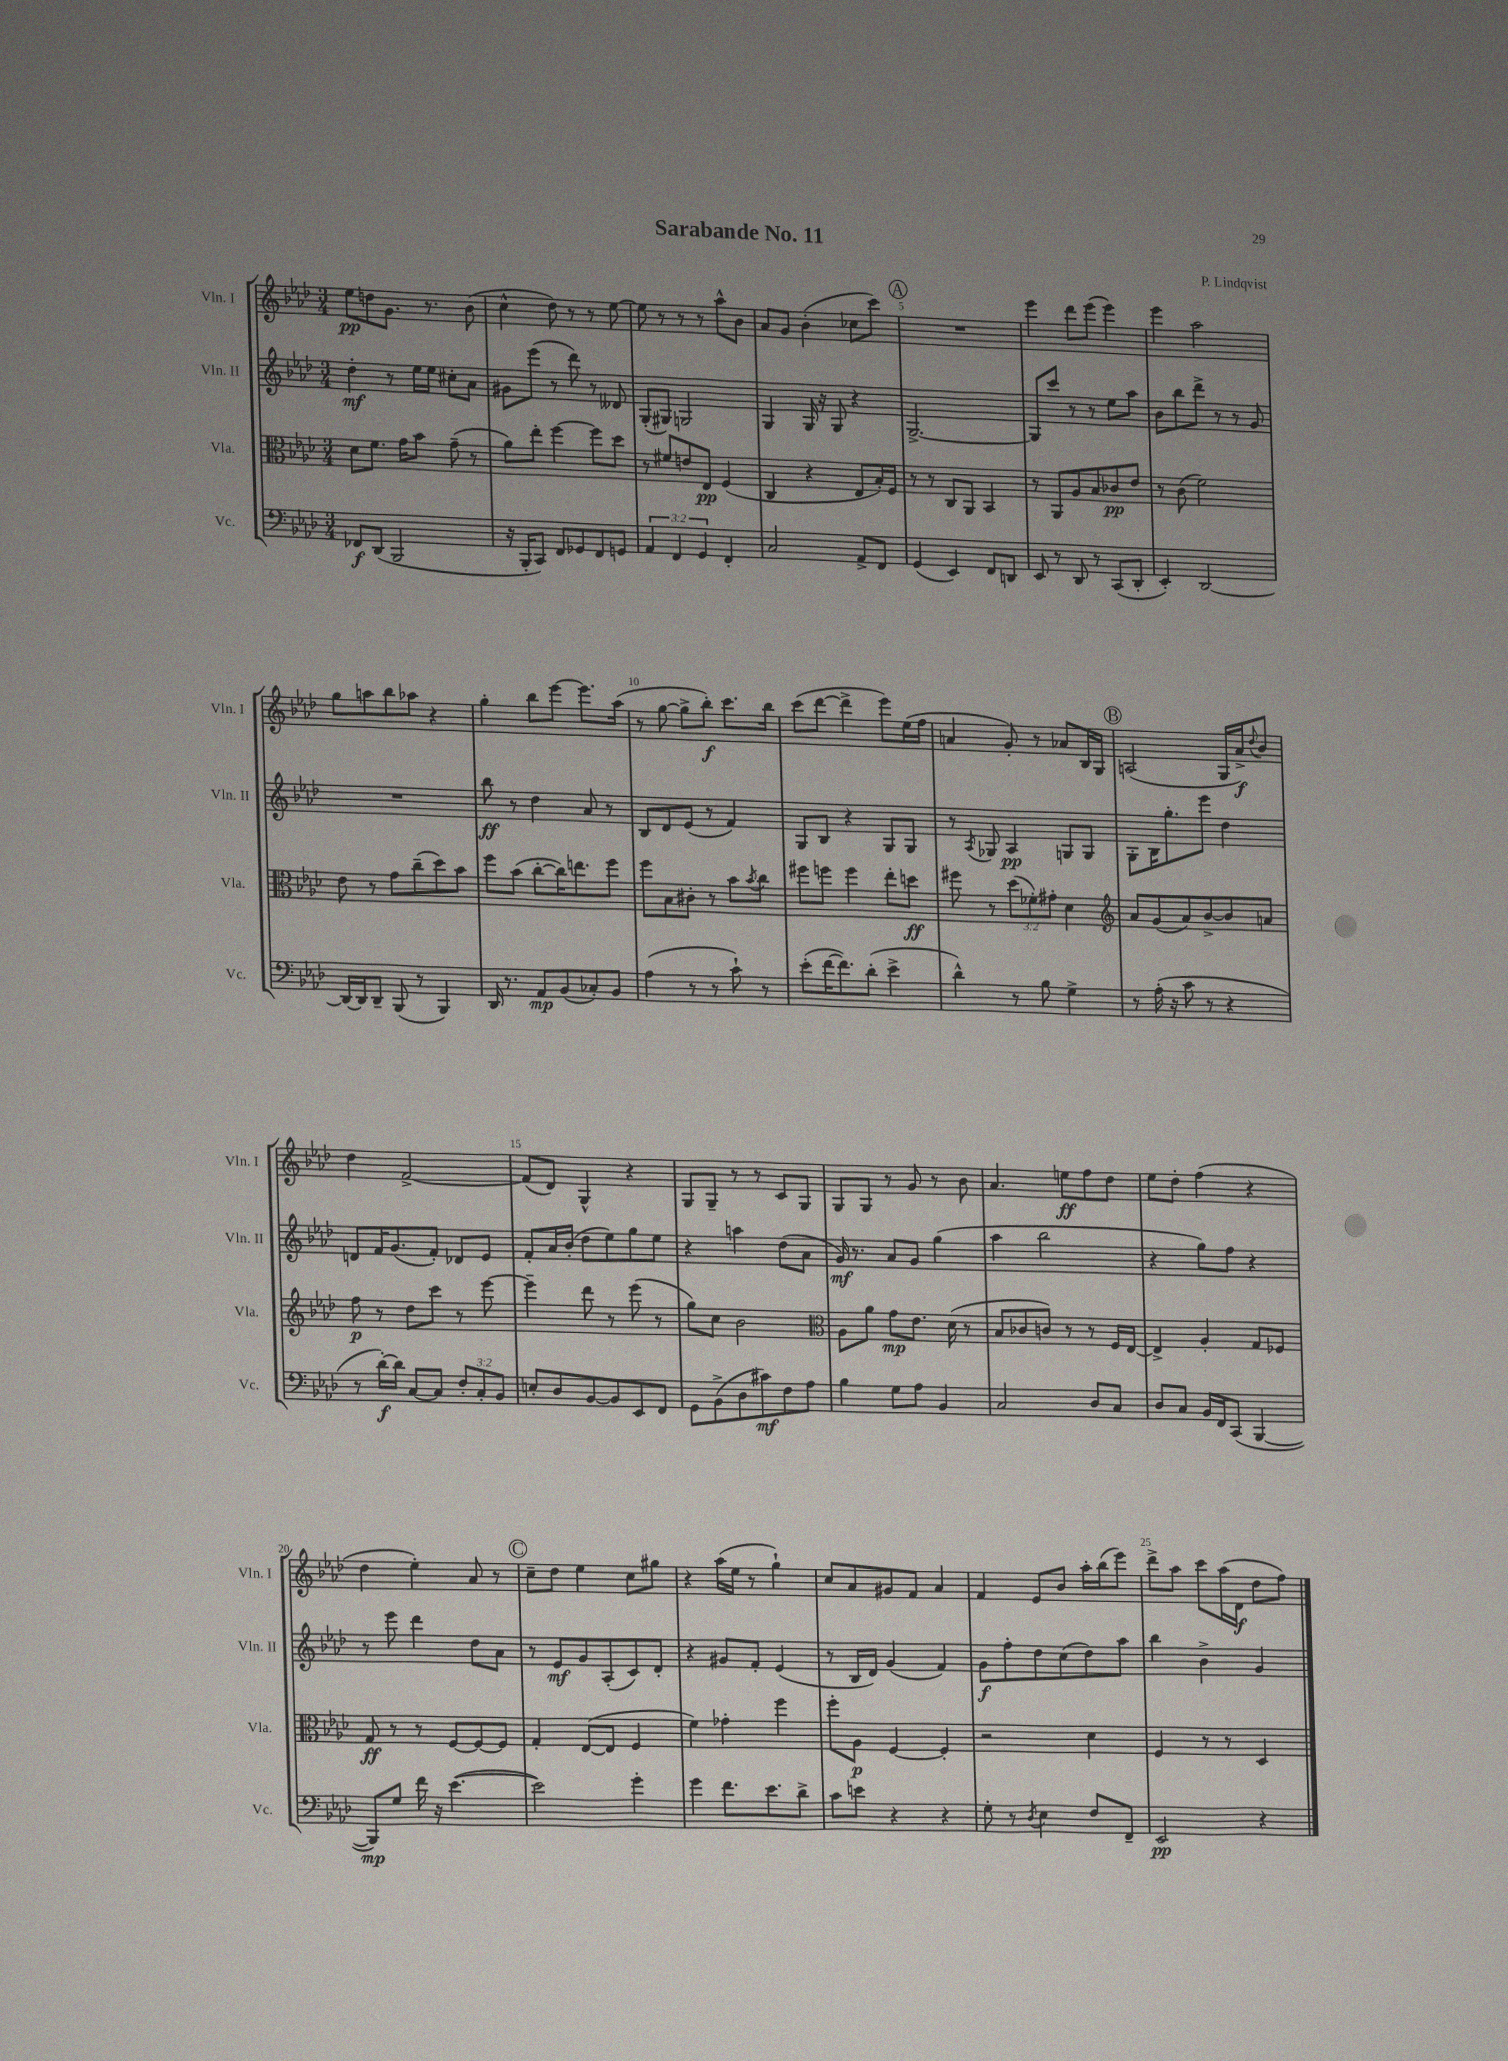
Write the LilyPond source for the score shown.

\header { title = "Sarabande No. 11" composer = "P. Lindqvist" }
<<
\new StaffGroup <<
\new Staff = "s0" \with { instrumentName = "Vln. I" shortInstrumentName = "Vln. I" } {
    \clef treble \key aes \major \numericTimeSignature \time 3/4
    ees''8\pp d''8 g'8. r8. bes'8( |
    c''4-^ des''8) r8 r8 ees''8~ |
    ees''8 r8 r8 r8 aes''8-^ bes'8 |
    aes'8 g'8 bes'4-.( ces''8 c'''8) |
    \mark \markup { \circle "A" } R2. |
    ees'''4 des'''8 ees'''8( ees'''4) |
    ees'''4 aes''2 |
    g''8 a''8 bes''8 aes''8 r4 |
    g''4-. bes''8 ees'''8~ ees'''8. aes''16( |
    r8 g''8~ g''8-> bes''8-.\f) c'''8. bes''16 |
    c'''8( des'''8~ des'''4-> ees'''8) ees''16( f''16 |
    a'4 g'8-.) r8 aes'8 bes16 g16 |
    \mark \markup { \circle "B" } a2( g16 aes'16->\f) \appoggiatura { des''8 } bes'8 |
    des''4 f'2~-> |
    f'8( des'8) g4-^ r4 |
    g8 g8-- r8 r8 c'8 g8 |
    g8 g8 r8 g'8 r8 bes'8 |
    aes'4. e''8\ff f''8 des''8 |
    ees''8 des''8-. f''4( r4 |
    des''4 ees''4-.) aes'8 r8 |
    \mark \markup { \circle "C" } c''8-- des''8 ees''4 c''8 gis''8 |
    r4 aes''16( ees''16 r8 g''4-!) |
    c''8 aes'8 gis'8 f'8 aes'4 |
    f'4 ees'8 bes'8 aes''16-. bes''16( ees'''8) |
    des'''8-> aes''8 c'''8 aes''16( des'16\f des''8 f''8) \bar "|." |
}
\new Staff = "s1" \with { instrumentName = "Vln. II" shortInstrumentName = "Vln. II" } {
    \clef treble \key aes \major \numericTimeSignature \time 3/4
    des''4-.\mf r8 ees''16 ees''16 cis''8-. aes'8 |
    gis'8 ees'''8( r8 des'''8) r8 deses'8 |
    g8-.( gis8) g2 |
    g4 g16 r16 g8 r4 |
    \mark \markup { \circle "A" } g2.~-> |
    g8 c'''8 r8 r8 ees''8 aes''8 |
    bes'8 bes''8 des'''8-> r8 r8 g'8 |
    R2. |
    bes''8\ff r8 des''4 aes'8 r8 |
    bes8 des'8 ees'8( r8 f'4) |
    g8 bes8 r4 g8 g8 |
    r8 \acciaccatura { aes8 } ges8 aes4\pp g8 g8 |
    \mark \markup { \circle "B" } g8-. bes16 g''8.-. ees'''8 des''4 |
    d'8 f'16 g'8.( f'8-.) des'8 ees'8 |
    f'8-. aes'16 bes'16-.( des''8 ees''8) g''8 ees''8 |
    r4 a''4 des''8( aes'8 |
    g'16\mf) r8. aes'8 g'8 g''4( |
    aes''4 bes''2 |
    r4 g''8) f''8 r4 |
    r8 ees'''8 des'''4 des''8 aes'8 |
    \mark \markup { \circle "C" } r8 ees'8\mf g'8 aes8-.( c'8) des'8-. |
    r4 gis'8 f'8-. ees'4( |
    r8 bes16 des'16) g'4( f'4) |
    g'8\f f''8-. des''8 c''8( des''8) aes''8 |
    bes''4 bes'4-> g'4 \bar "|." |
}
\new Staff = "s2" \with { instrumentName = "Vla." shortInstrumentName = "Vla." } {
    \clef alto \key aes \major \numericTimeSignature \time 3/4 \override Staff.TupletNumber.text = #tuplet-number::calc-fraction-text
    des'8 f'8. g'16 bes'8 g'8--( r8 |
    aes'8) ees''8-. f''4~ f''8 des''8 |
    r8 fis'8 e'8 ees8\pp f4( |
    c4 r4 ees8 bes16-.) f16 |
    \mark \markup { \circle "A" } r8 r8 c8 aes,8 bes,4 |
    r8 aes,8 aes8 bes8 ces'8\pp ees'8 |
    r8 c'8( f'2) |
    ees'8 r8 g'8 c''8--( des''8) bes'8 |
    f''8 bes'8( c''8~-. c''16) e''8. f''8 |
    f''8 bes8 cis'8-. r8 bes'8 \acciaccatura { bes'8 } c''8 |
    fis''8 f''8 f''4 ees''8-. d''8\ff |
    fis''8 r8 \tuplet 3/2 { des''8( fes'8-.) gis'8-. } des'4 |
    \mark \markup { \circle "B" } \clef treble aes'8 g'8( aes'8) bes'8~-> bes'8 a'8 |
    f''8\p r8 des''8 c'''8 r8 ees'''8~ |
    ees'''4-- des'''8 r8 ees'''8( r8 |
    g''8) c''8 bes'2 |
    \clef alto aes8 aes'8 g'8\mp ees'8. des'16( r8 |
    bes8 ces'8 c'8) r8 r8 f16 ees16~ |
    ees4-> aes4-. g8 fes8 |
    g8\ff r8 r8 f8~ f8~ f8 |
    \mark \markup { \circle "C" } g4-. ees8~( ees8 f4 |
    f'4) ges'4-. f''4 |
    f''8-. aes8\p f4~ f4-. |
    r2 des'4 |
    f4 r8 r8 des4 \bar "|." |
}
\new Staff = "s3" \with { instrumentName = "Vc." shortInstrumentName = "Vc." } {
    \clef bass \key aes \major \numericTimeSignature \time 3/4 \override Staff.TupletNumber.text = #tuplet-number::calc-fraction-text
    fes,8\f des,8( bes,,2 |
    r16 bes,,16-. c,8) f,8 ges,8 f,8 g,8 |
    \tuplet 3/2 { aes,4 f,4 g,4 } f,4-. |
    c2 aes,8-> f,8 |
    \mark \markup { \circle "A" } g,4( ees,4) f,8 d,8 |
    ees,8 r8 des,8 r8 c,8( des,8-. |
    ees,4-.) des,2~ |
    des,16~ des,16 des,8-- bes,,8( r8 bes,,4) |
    des,16 r8. aes,8\mp bes,8( ces8-.) bes,8 |
    aes4( r8 r8 c'8-!) r8 |
    ees'8-.( f'16~ f'8.) des'8-.( ees'4-> |
    des'4-^) r8 bes8 g4-> |
    \mark \markup { \circle "B" } r8 aes16-.( r16 c'8 r8 r4 |
    r8 des'16~-.\f) des'16 c8~ c8 \tuplet 3/2 { f8-. c8-. bes,8 } |
    e8-. des8 bes,8~ bes,8 ees,8 f,8 |
    g,8 bes,8->( des8 cis'8\mf) f8 aes8 |
    bes4 g8 aes8 bes,4 |
    c2 des8 c8 |
    des8 c8 bes,16 f,16 c,8( bes,,4~ |
    bes,,8\mp) g8 f'16 r16 ees'4.~( |
    \mark \markup { \circle "C" } ees'2) g'4-. |
    g'4 f'8. ees'8. des'8-> |
    c'8 e'8 r4 r4 |
    g8-. r8 \acciaccatura { des8 } ees4 f8 f,8-- |
    ees,2\pp r4 \bar "|." |
}
>>
>>
\layout { \context { \Score \override BarNumber.break-visibility = ##(#f #t #t) barNumberVisibility = #(every-nth-bar-number-visible 5) } }
